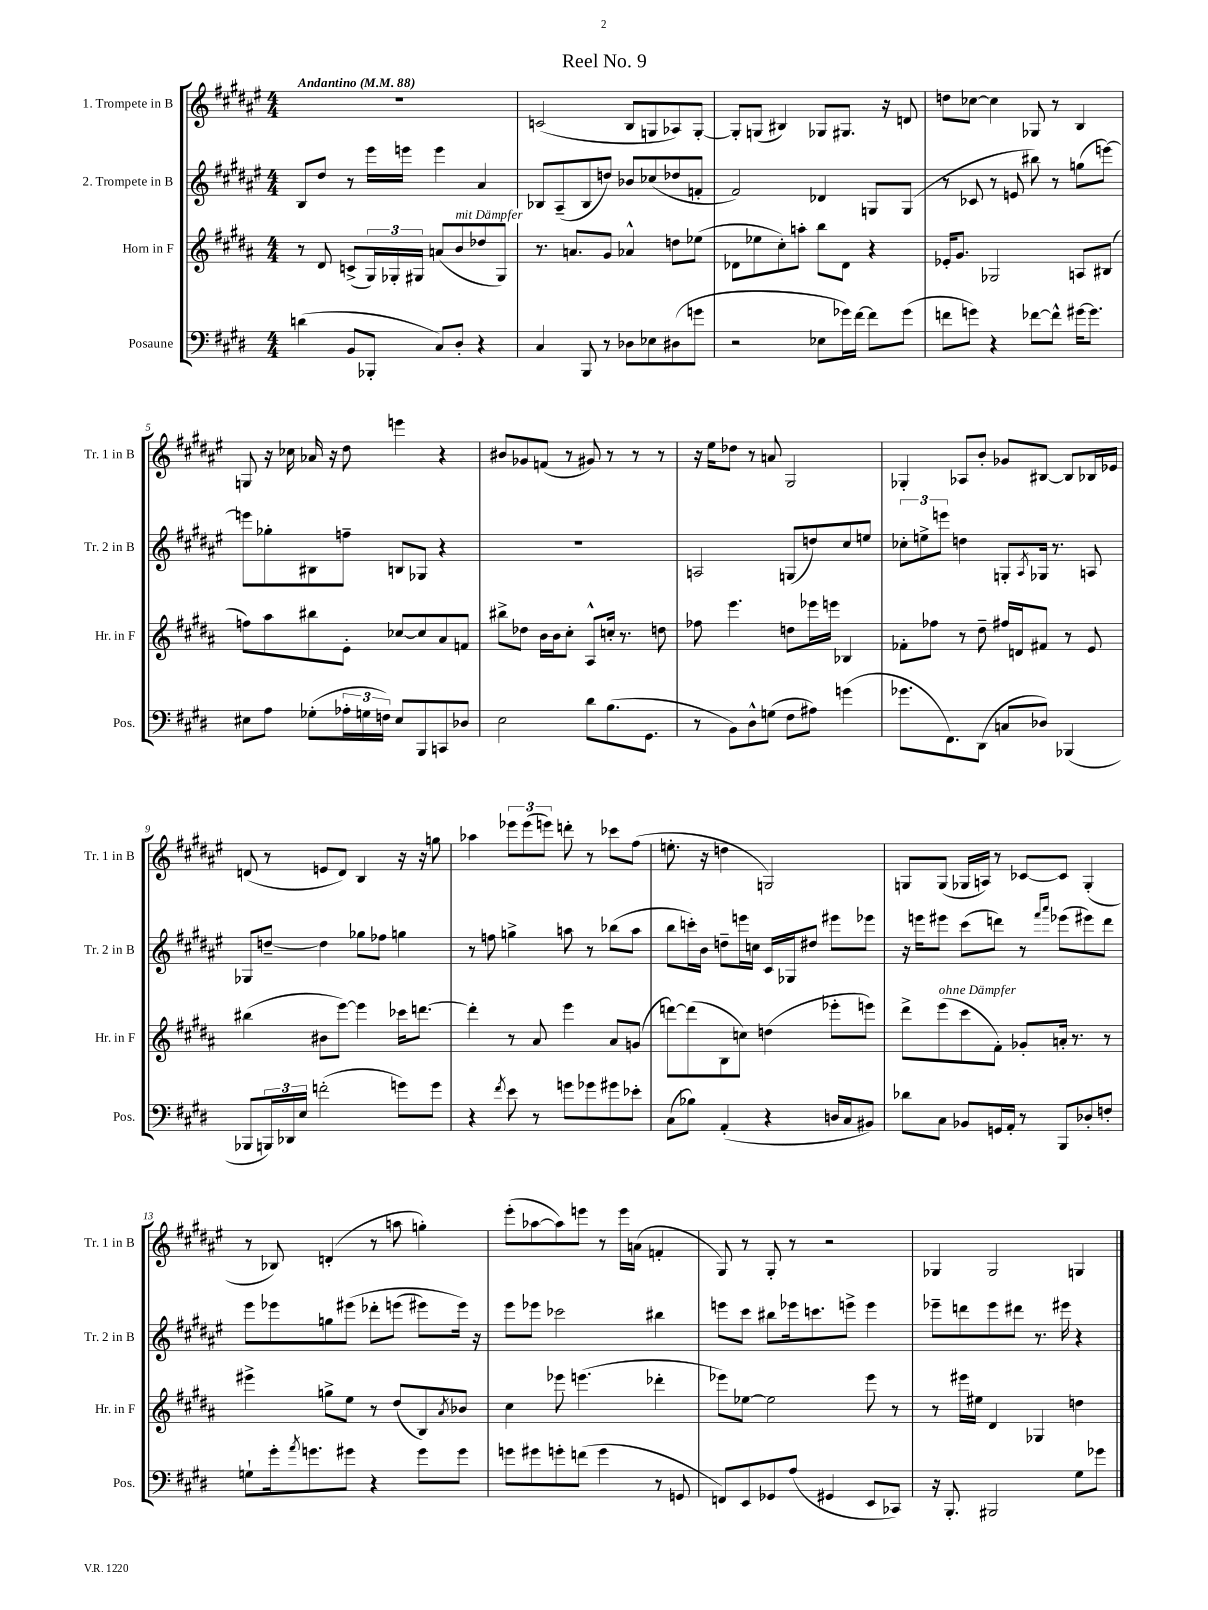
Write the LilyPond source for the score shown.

\header { title = "Reel No. 9" }
<<
\new StaffGroup <<
\new Staff = "s0" \with { instrumentName = "1. Trompete in B" shortInstrumentName = "Tr. 1 in B" } {
    \clef treble \key fis \major \numericTimeSignature \time 4/4 \tempo "Andantino" 4 = 88
    r1 |
    c'2( b8 g8 aes8) g8~-. |
    g8-. g8( bis4) ges8 gis8. r16 d'8 |
    d''8 ces''8~ ces''4 ges8 r8 b4 |
    g8 r16 ces''16 aes'16 r16 dis''8 e'''4 r4 |
    bis'8 ges'8 f'8( r8 gis'8) r8 r8 r8 |
    r16 eis''16 des''8 r8 a'8 gis2 |
    ges4-. aes8 b'8-. ges'8 bis8~ bis8 bes16 ees'16 |
    d'8( r8 e'8 d'8) b4 r16 r16 g''8 |
    aes''4 \tuplet 3/2 { ees'''8 ees'''8( e'''8) } d'''8-. r8 ces'''8 fis''8( |
    e''8.-. r16 d''4 g2) |
    g8 g8( ges16 a16) r8 ces'8~ ces'8 ges4-.( |
    r8 bes8) d'4-.( r8 a''8 g''4-.) |
    eis'''8-.( aes''8~ aes''8) e'''8 r8 e'''16 a'16( f'4-. |
    gis8) r8 gis8-. r8 r2 |
    ges4 ges2 g4 \bar "|." |
}
\new Staff = "s1" \with { instrumentName = "2. Trompete in B" shortInstrumentName = "Tr. 2 in B" } {
    \clef treble \key fis \major \numericTimeSignature \time 4/4
    b8 dis''8 r8 eis'''16 e'''16 e'''4 ais'4 |
    bes8 ais8--( bes8 d''8) bes'8 ces''8( des''8 f'8-. |
    fis'2) des'4 g8 g8( |
    r8 ces'8 r8 e'8 bis''8) r8 g''8( e'''8~) |
    e'''8 ges''8-. bis8 f''8-- b8 ges8 r4 |
    R1 |
    a2 g8( d''8) cis''8 e''8 |
    \tuplet 3/2 { ces''8-. e''8-> e'''8 } d''4 g8-. \acciaccatura { ais8 } ges16 r8. a8 |
    ges8 d''8~-- d''4 ges''8 fes''8 g''4 |
    r8 f''8 g''4-> a''8 r8 bes''8( a''8 |
    b''8 c'''16-.) b'16 d''8-- e'''16 c''16 cis'16 ges16 dis''8 eis'''8 ees'''8 |
    r16 e'''16 eis'''8 cis'''8( d'''8) r8 \grace { fis'''16 ais'''16 } ees'''8( eis'''8) d'''8 |
    eis'''8 ees'''8 g''8 eis'''8\( des'''8-. e'''8( eis'''8) eis'''16\) r16 |
    eis'''8 ees'''8 ces'''2 bis''4 |
    e'''8 cis'''8 bis''8 ees'''16 c'''8. e'''8-> e'''4 |
    ees'''8-- d'''8 ees'''8 dis'''8 r8. eis'''16 r4 \bar "|." |
}
\new Staff = "s2" \with { instrumentName = "Horn in F" shortInstrumentName = "Hr. in F" } {
    \clef treble \key b \major \numericTimeSignature \time 4/4
    r8 dis'8 c'8->( \tuplet 3/2 { gis16) ges16-. gis16 } a'8( b'8^\markup { \italic "mit Dämpfer" } des''8 gis8) |
    r8. a'8. gis'8 aes'4-^ d''8 ees''8( |
    des'8 ees''8 cis''8-.) a''8-. b''8 des'8 r4 |
    ees'16-. gis'8. ges2 a8 bis8( |
    f''8) ais''8 bis''8 e'8-. ces''8~ ces''8 ais'8 f'8 |
    bis''8-> des''8 b'16 b'16 cis''8-. ais8-^ c''16-. r8. d''8 |
    fes''8 e'''4. d''8 ees'''16 e'''16 bes4 |
    fes'8-. fes''8 r8 dis''8-- fis''16 d'16 fis'8 r8 e'8 |
    bis''4( bis'8 e'''8~) e'''4 ces'''16 d'''8.~ |
    d'''4-. r8 ais'8 e'''4 ais'8 g'8( |
    d'''8~) d'''8( b8 c''8) d''4( ees'''8-. e'''8) |
    dis'''8-> e'''8^\markup { \italic "ohne Dämpfer" }( cis'''8 fis'8-.) ges'8-. a'16-. r8. r8 |
    eis'''4-> g''8-> e''8 r8 dis''8( b8) \acciaccatura { ais'8 } bes'8 |
    cis''4 ees'''8 e'''4.( des'''4-. |
    ees'''8) ees''8~ ees''2 ees'''8 r8 |
    r8 eis'''16 eis''16 dis'4 ges4 d''4 \bar "|." |
}
\new Staff = "s3" \with { instrumentName = "Posaune" shortInstrumentName = "Pos." } {
    \clef bass \key e \major \numericTimeSignature \time 4/4
    d'4( b,8 bes,,8-. cis8) dis8-. r4 |
    cis4 b,,8 r8 des8 ees8 dis8( g'8 |
    r2 ees8 ges'16) fis'16~ fis'8 ges'8( |
    f'8 g'8) r4 fes'8~ fes'8-^ gis'16~ gis'8. |
    eis8 a8 ges8-.( \tuplet 3/2 { aes16-. g16 f16) } eis8 b,,8 c,8 des8 |
    e2 dis'8 b8.( gis,8. |
    r8 b,8) dis8-^ g8( fis8 ais8) g'4( |
    ges'8. fis,8.) dis,8( c8 des8) bes,,4( |
    bes,,8 \tuplet 3/2 { b,,16) des,16 e16 } f'2-.( g'8) g'8 |
    r4 \acciaccatura { fis'8 } e'8 r8 g'8 ges'8 gis'8 ees'8-. |
    cis8( bes8) a,4-.( r4 d16 cis16 bis,8) |
    des'8 cis8 bes,8 g,16 a,16-. r8 b,,8 des8-. f8-. |
    g8-! gis'16-. \acciaccatura { a'8 } g'8. gis'8 r4 gis'8 gis'8 |
    g'8 gis'8 g'8-. f'8( g'4 r8 g,8 |
    f,8) e,8 ges,8 a8( gis,4 e,8 ces,8) |
    r16 b,,8.-. bis,,2 gis8 ges'8 \bar "|." |
}
>>
>>
